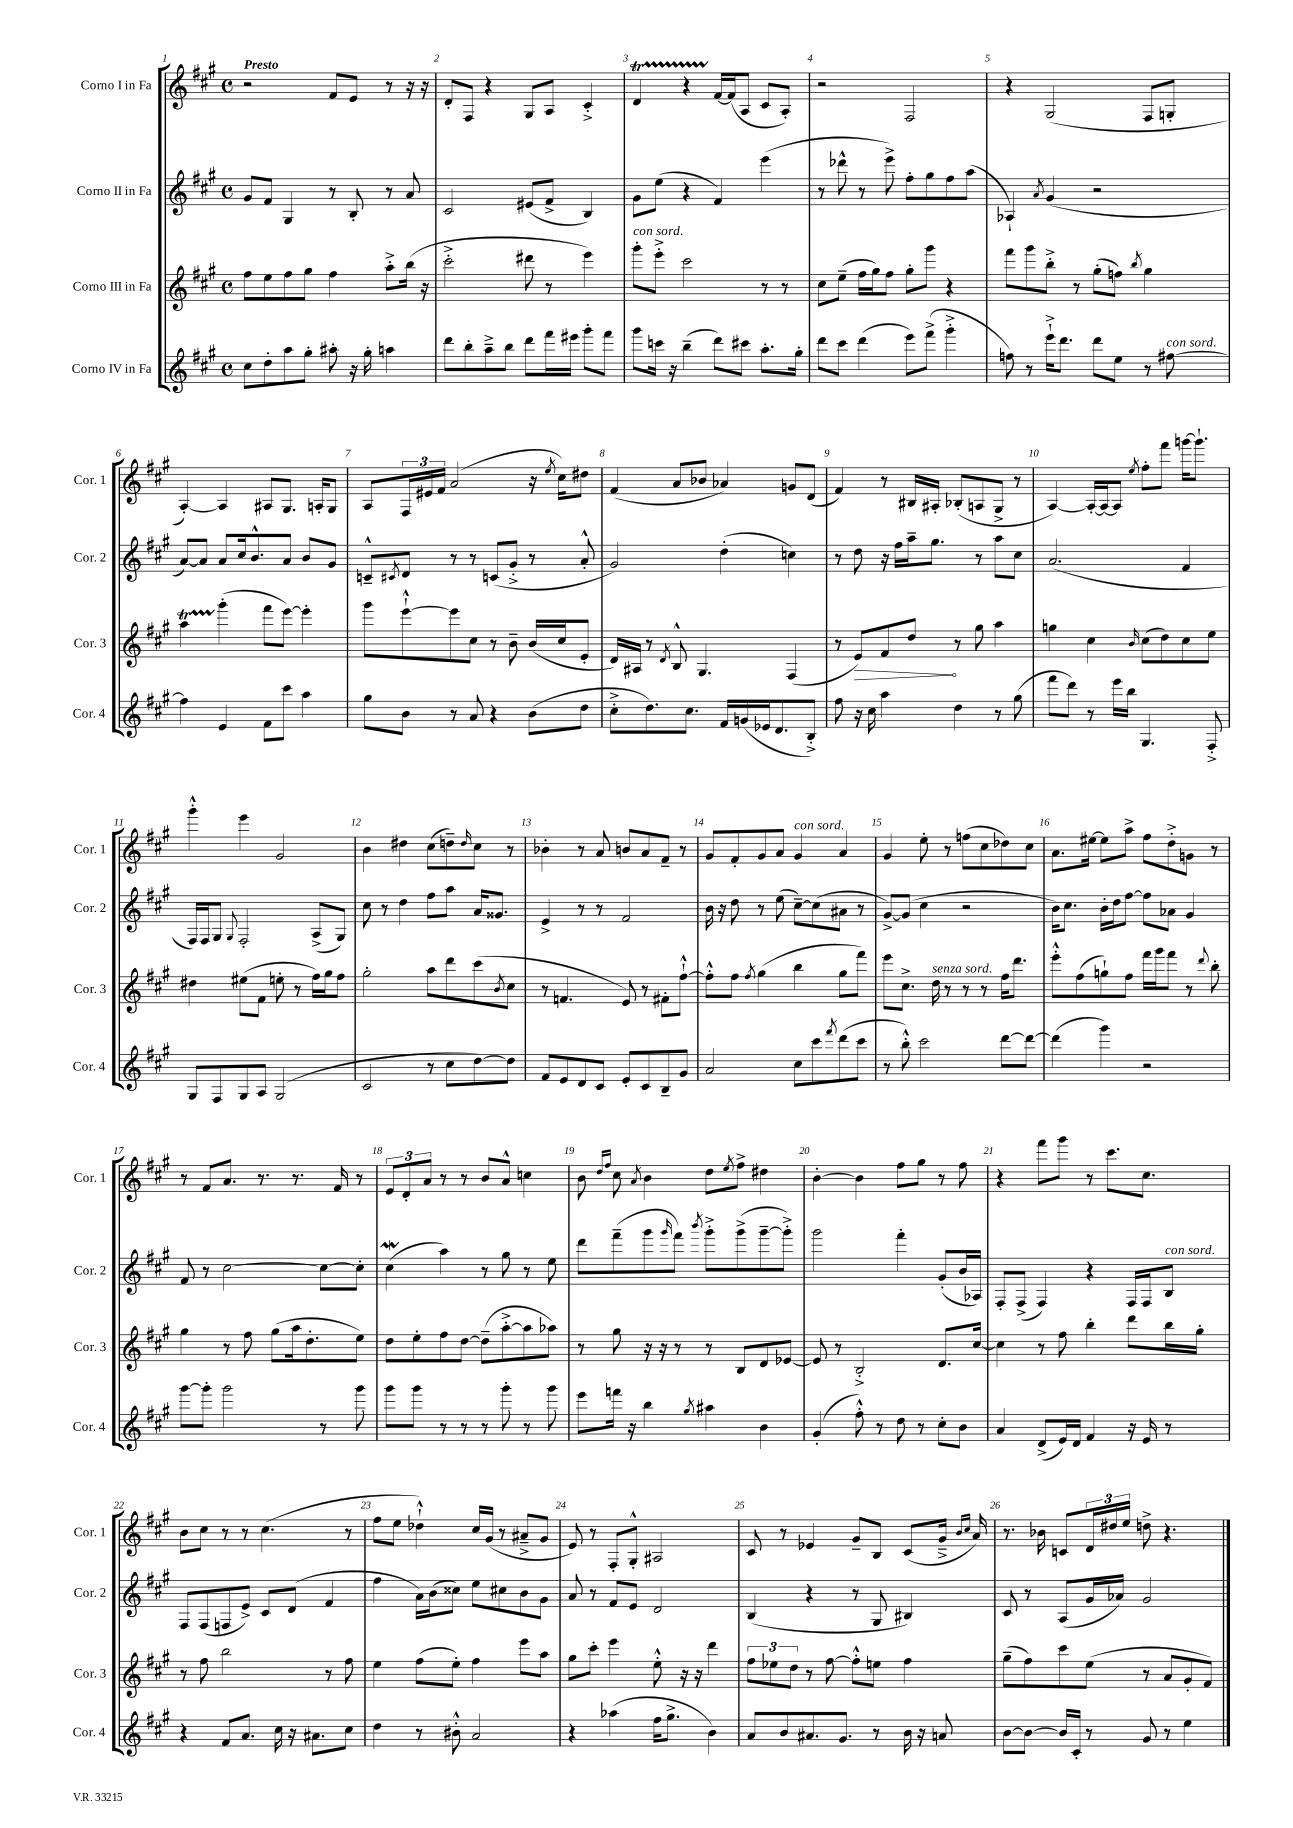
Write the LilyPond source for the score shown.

<<
\new StaffGroup <<
\new Staff = "s0" \with { instrumentName = "Corno I in Fa" shortInstrumentName = "Cor. 1" } {
    \clef treble \key a \major \defaultTimeSignature \time 4/4 \tempo "Presto"
    r2 fis'8 e'8 r8 r16 r16 |
    d'8-. fis8 r4 gis8 a8 cis'4-.-> |
    d'4\startTrillSpan r4 fis'16~\stopTrillSpan fis'16( a8 cis'8 a8-.) |
    r2 fis2 |
    r4 gis2( fis8 g8-. |
    a4~-.) a4 ais8 gis8. a16-. gis8 |
    a8 \tuplet 3/2 { fis16 eis'16 fis'16 } a'2( r16 \acciaccatura { e''8 } cis''16) dis''8 |
    fis'4( a'8 bes'8 aes'4) g'8 d'8( |
    fis'4) r8 bis16 ais16-. bes8-.( a8 gis8-> r8 |
    a4~) a16~-. a16~ a8 \acciaccatura { e''8 } fis''8-. fis'''8 g'''16~ g'''8.-! |
    gis'''4-.-^ e'''4 gis'2 |
    b'4 dis''4 cis''8( d''8--) \grace { d''16 } cis''8 r8 |
    bes'4-. r8 a'8 b'8 a'8 fis'8-- r8 |
    gis'8 fis'8-. gis'8 a'8 gis'4^\markup { \italic "con sord." } a'4 |
    gis'4 e''8-. r8 f''8( cis''8 des''8) cis''8 |
    a'8. eis''16~ eis''8 a''8-> fis''8 d''8-.-> g'8 r8 |
    r8 fis'8 a'8. r8. r8. fis'16 r8 |
    \tuplet 3/2 { e'8 d'8-. a'8 } r8 r8 b'8 a'8-^ c''4 |
    b'8 \grace { d''16 fis''16 } cis''8 \acciaccatura { a'8 } b'4 d''8 \acciaccatura { e''8 } fis''8-> dis''4 |
    b'4~-. b'4 fis''8 gis''8 r8 fis''8 |
    r4 fis'''8 gis'''8 r8 cis'''8. cis''8. |
    b'8 cis''8 r8 r8 cis''4.( r8 |
    fis''8 e''8 des''4-!-^) cis''16 gis'16( r8 ais'8---> gis'8 |
    e'8) r8 fis8-. gis8-.-^ ais2 |
    cis'8 r8 ees'4 gis'8-- b8 cis'8( gis'16---> \grace { b'16 cis''16 } a'16) |
    r8. bes'16 c'8 \tuplet 3/2 { d'16 dis''16 e''16 } d''8-> r4. \bar "|." |
}
\new Staff = "s1" \with { instrumentName = "Corno II in Fa" shortInstrumentName = "Cor. 2" } {
    \clef treble \key a \major \defaultTimeSignature \time 4/4
    gis'8 fis'8 gis4 r8 b8-. r8 a'8 |
    cis'2 eis'8( fis'8-> b4) |
    gis'8 e''8( r4 fis'4) e'''4( |
    r8 des'''8-^ r8 e'''8->) fis''8-. gis''8 fis''8 a''8( |
    aes4-!) \acciaccatura { a'8 } gis'4( r2 |
    a'8~) a'8 a'8 cis''16 b'8.-^ a'8 b'8 gis'8 |
    c'8---^ \acciaccatura { cis'8 } d'8 r8 r8 c'8( gis'8-.-> r8 a'8-.-^ |
    gis'2) d''4-.( c''4) |
    r8 d''8 r16 fis''16 a''16-- gis''8. r8 a''8 cis''8 |
    a'2.( fis'4 |
    fis16) fis16 gis8 \appoggiatura { gis8 } fis2-. a8->( gis8) |
    cis''8 r8 d''4 fis''8 a''8 a'16 gisis'8. |
    e'4-> r8 r8 fis'2 |
    b'16 r16 d''8 r8 e''8( cis''8~--) cis''8( ais'8 r8 |
    gis'8~->) gis'8( cis''4 r2 |
    b'16) cis''8. b'16-. d''16 fis''8~ fis''8 aes'8 gis'4 |
    fis'8 r8 cis''2~ cis''8~ cis''8-. |
    cis''4\mordent( a''4) r8 gis''8 r8 e''8 |
    d'''8 fis'''8--( gis'''8 \grace { gis'''16 } fis'''8) \acciaccatura { b'''8 } gis'''8-.-> gis'''8->( gis'''8~-- gis'''8-.->) |
    gis'''2 fis'''4-. gis'8-.( b'16 aes16) |
    fis8-. fis8->( fis4) r4 fis16 fis16 b8^\markup { \italic "con sord." } |
    fis8 fis8( f8 e'8->) cis'8 d'8( fis'4 |
    fis''4 a'16) b'16( cisis''8) e''8 cis''8 b'8 gis'8 |
    a'8 r8 fis'8 e'8 d'2 |
    b4( r4 r8 gis8 bis4) |
    cis'8 r8 a8( gis'16 aes'16) gis'2 \bar "|." |
}
\new Staff = "s2" \with { instrumentName = "Corno III in Fa" shortInstrumentName = "Cor. 3" } {
    \clef treble \key a \major \defaultTimeSignature \time 4/4
    fis''8 e''8 fis''8 gis''8 fis''4 a''8-.-> b''16( r16 |
    cis'''2-.-> dis'''8 r8 e'''4) |
    gis'''8-.^\markup { \italic "con sord." } e'''8-.-> cis'''2 r8 r8 |
    cis''8 e''8--( fis''16 gis''16) fis''8 gis''8-. gis'''8 r4 |
    fis'''8 gis'''8 b''8-.-> r8 gis''8-.( f''8) \acciaccatura { b''8 } gis''4 |
    a''4\startTrillSpan gis'''4-.\stopTrillSpan( fis'''8 e'''8~) e'''4-. |
    gis'''8 e'''8~-!-^ e'''8 cis''8 r8 b'8-- b'16( cis''16 e'8-. |
    d'16) ais16 r8 \acciaccatura { d'8 } b8-^ gis4. fis4( |
    r8 \once \override Hairpin.circled-tip = ##t e'8\>) fis'8 d''8\! r8 gis''8 a''4 |
    g''4 cis''4 \grace { b'16 } cis''8( d''8) cis''8 e''8 |
    dis''4 eis''8( fis'8 e''8-. r8 fis''16) gis''16 fis''8 |
    gis''2-. a''8 d'''8 cis'''8( \acciaccatura { b'8 } cis''8 |
    r8 f'4. e'8) r8 fis'8-. fis''8~-!-^ |
    fis''8-.-^ fis''8 \acciaccatura { fis''8 } gis''4( b''4 gis''8 fis'''8) |
    e'''8 cis''8.-> d''16^\markup { \italic "senza sord." } r8 r8 r8 fis''16 d'''8. |
    e'''8-.-^ fis''8( g''8-!) fis''8 fis'''16 gis'''16 fis'''8 r8 \appoggiatura { d'''8 } b''8-. |
    gis''4 r8 fis''8 gis''8( a''16 d''8.-. e''8) |
    d''8 e''8-. fis''8 d''8~ d''8--( a''8~-.-> a''8 aes''8) |
    r8 gis''8 r16 r16 r8 r8 b8 d'8 ees'8~ |
    ees'8 r8 b2-.-> d'8. cis''16~ |
    cis''4 r8 fis''8 b''4-. d'''8 b''16 gis''16-. |
    r8 fis''8 b''2 r8 fis''8 |
    e''4 fis''8( e''8-.) fis''4 e'''8 a''8 |
    gis''8 cis'''8-. e'''4 e''8-.-^ r16 r16 d'''4 |
    \tuplet 3/2 { fis''8 ees''8 d''8 } r8 fis''8~ fis''8-.-^ e''8 fis''4 |
    gis''8--( fis''8) cis'''8 e''8( r8 a'8 gis'8-. fis'8) \bar "|." |
}
\new Staff = "s3" \with { instrumentName = "Corno IV in Fa" shortInstrumentName = "Cor. 4" } {
    \clef treble \key a \major \defaultTimeSignature \time 4/4
    cis''8 d''8-. a''8 gis''8-. ais''8-. r16 gis''16-. a''4 |
    d'''8 b''8-. a''8---> b''8 d'''8 fis'''16 eis'''16 gis'''8-. fis'''8 |
    gis'''8 c'''16 r16 b''4--( d'''8) cis'''8 a''8.-. gis''16-. |
    d'''8 cis'''8 d'''4( e'''8) fis'''8->( gis'''4-.-> |
    f''8) r8 e'''16-!-> d'''8. d'''8 e''8 r8 fis''8~^\markup { \italic "con sord." } |
    fis''4 e'4 fis'8 cis'''8 a''4 |
    gis''8 b'8 r8 a'8 r4 b'8( d''8 |
    cis''8-.-> d''8.) cis''8. fis'16 g'16( ees'16 d'8. b8-.->) |
    fis''8 r16 cis''16 a''4 d''4 r8 gis''8( |
    fis'''8 d'''8) r8 e'''16 b''16 gis4. fis8-.-> |
    gis8 fis8 gis8 a8 gis2( |
    cis'2 r8 cis''8 d''8~) d''8 |
    fis'8 e'8 d'8 cis'8 e'8-. cis'8 b8-- gis'8 |
    a'2 cis''8 cis'''8 \acciaccatura { fis'''8 } d'''8( cis'''8 |
    r8 b''8-.-^) cis'''2 d'''8~ d'''8~ |
    d'''4( gis'''4) r2 |
    gis'''8~ gis'''8-. gis'''2 r8 gis'''8 |
    gis'''8 gis'''8 r8 r8 r8 gis'''8-. r8 gis'''8 |
    e'''8 f'''16 r16 b''4 \acciaccatura { gis''8 } ais''4 b'4 |
    gis'4-.( fis''8-.-^) r8 d''8 r8 cis''8-. b'8 |
    a'4 d'8->( e'16) d'16 fis'4 r16 e'16 r8 |
    r4 fis'8 a'8. cis''16 r16 ais'8. cis''8 |
    d''4 r8 bis'8-.-^ a'2 |
    r4 aes''4( fis''16 gis''8.-> b'4) |
    a'8 b'8 ais'8. gis'8. r8 b'16 r16 a'8 |
    b'8~ b'8~ b'16 cis'16-. r8 gis'8 r8 e''4 \bar "|." |
}
>>
>>
\layout { \context { \Score \override BarNumber.break-visibility = ##(#f #t #t) barNumberVisibility = #all-bar-numbers-visible } }
